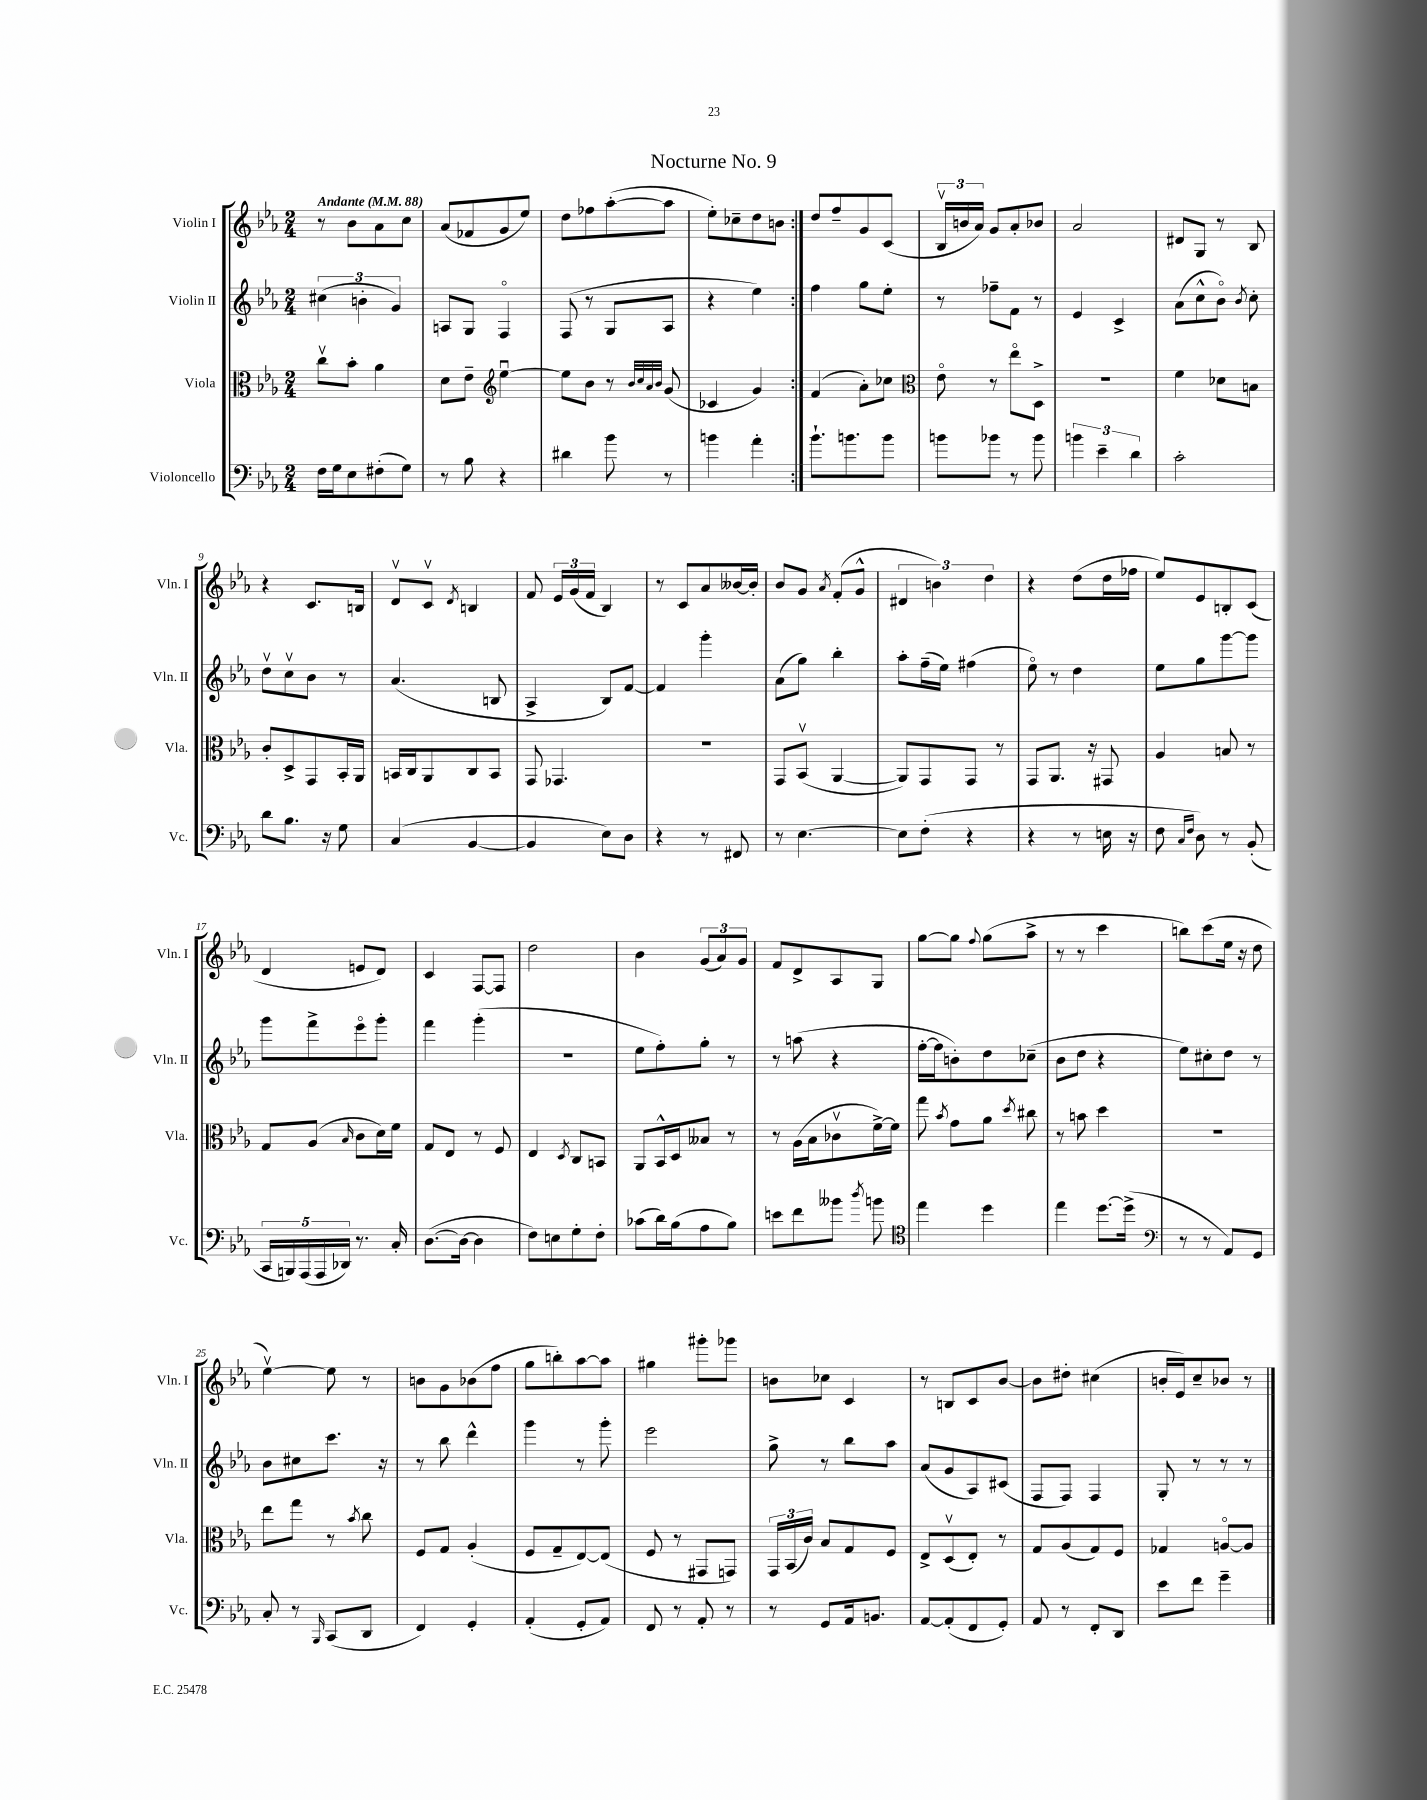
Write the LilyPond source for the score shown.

\header { title = "Nocturne No. 9" }
<<
\new StaffGroup <<
\new Staff = "s0" \with { instrumentName = "Violin I" shortInstrumentName = "Vln. I" } {
    \clef treble \key ees \major \numericTimeSignature \time 2/4 \tempo "Andante" 4 = 88
    \autoBeamOff \repeat volta 2 { r8 bes'8[ aes'8 c''8] |
    aes'8[( fes'8 g'8 ees''8]) |
    d''8[ fes''8 aes''8~-.( aes''8] |
    ees''8[-.) ces''8-- d''8 b'8] | }
    d''8[ f''8-- g'8 c'8]( |
    \tuplet 3/2 { bes16[\upbow b'16 aes'16]) } g'8[ aes'8-. bes'8] |
    aes'2 |
    dis'8[ g8] r8 bes8 |
    r4 c'8.[ b16] |
    d'8[\upbow c'8]\upbow \acciaccatura { d'8 } b4 |
    f'8 \tuplet 3/2 { ees'16[ g'16( f'16] } bes4) |
    r8 c'8[ aes'8 beses'16~ beses'16]-. |
    bes'8[ g'8] \acciaccatura { aes'8 } f'8[-.( g'8]-^ |
    \tuplet 3/2 { dis'4 b'4) d''4 } |
    r4 d''8[( d''16 fes''16] |
    ees''8[) ees'8 b8-. c'8]( |
    d'4 e'8[ d'8]) |
    c'4 f8[~ f8] |
    d''2 |
    bes'4 \tuplet 3/2 { g'8[( aes'8) g'8] } |
    f'8[ d'8-> aes8 g8] |
    g''8[~ g''8] \appoggiatura { f''8 } g''8[( aes''8]-> |
    r8 r8 c'''4 |
    b''8[) c'''8( ees''16] r16 d''8 |
    ees''4~\upbow) ees''8 r8 |
    b'8[ g'8 bes'8( f''8] |
    g''8[ b''8-.) aes''8~ aes''8] |
    gis''4 gis'''8[-. ges'''8] |
    b'8[ ces''8] c'4 |
    r8 b8[ c'8 bes'8]~ |
    bes'8[ dis''8]-. cis''4( |
    b'16[-. ees'16) c''8-- bes'8] r8 \bar "|." |
}
\new Staff = "s1" \with { instrumentName = "Violin II" shortInstrumentName = "Vln. II" } {
    \clef treble \key ees \major \numericTimeSignature \time 2/4
    \autoBeamOff \repeat volta 2 { \tuplet 3/2 { cis''4( b'4-. g'4) } |
    a8[ g8] f4\flageolet |
    f8( r8 g8[ aes8] |
    r4 ees''4) | }
    f''4 g''8[ ees''8]-. |
    r8 fes''8[-- f'8] r8 |
    ees'4 c'4-> |
    aes'8[( c''8-^ bes'8]\flageolet) \acciaccatura { bes'8 } c''8-. |
    d''8[\upbow c''8\upbow bes'8] r8 |
    aes'4.( b8 |
    aes4-> bes8[) f'8]~ |
    f'4 g'''4-. |
    aes'8[( g''8]) bes''4-. |
    aes''8[-. f''16--( ees''16]) fis''4( |
    ees''8\flageolet) r8 d''4 |
    ees''8[ g''8 g'''8~ g'''8] |
    g'''8[ f'''8-> ees'''8\flageolet g'''8]-. |
    f'''4 g'''4-.( |
    r2 |
    ees''8[ f''8-.) g''8]-. r8 |
    r8 a''8( r4 |
    f''16[~-. f''16 b'8-.) d''8 ces''8]--( |
    bes'8[ d''8] r4 |
    ees''8[) cis''8-. d''8] r8 |
    bes'8[ cis''8 c'''8.] r16 |
    r8 bes''8 d'''4-^ |
    g'''4 r8 g'''8-. |
    ees'''2 |
    g''8-> r8 bes''8[ aes''8] |
    aes'8[( g'8 aes8) cis'8]( |
    f8[ f8]) f4 |
    g8-. r8 r8 r8 \bar "|." |
}
\new Staff = "s2" \with { instrumentName = "Viola" shortInstrumentName = "Vla." } {
    \clef alto \key ees \major \numericTimeSignature \time 2/4
    \autoBeamOff \repeat volta 2 { c''8[\upbow bes'8]-. aes'4 |
    d'8[ ees'8]-- \clef treble ees''4~\downbow |
    ees''8[ bes'8] r8 \grace { bes'32[ c''32 aes'32 bes'32] } g'8( |
    ces'4 g'4) | }
    f'4( aes'8[-.) ces''8] |
    \clef alto ees'8\flageolet r8 ees''8[\flageolet d8]-> |
    R2 |
    f'4 des'8[ b8] |
    c'8[-. d8-> g,8 bes,16-. aes,16] |
    b,16[ c16 aes,8 c8 b,8] |
    g,8 ges,4. |
    R2 |
    g,8[ bes,8]\upbow( aes,4~ |
    aes,8[) g,8 g,8] r8 |
    g,8[ aes,8.] r16 gis,8 |
    aes4 b8 r8 |
    g8[ aes8]( \grace { bes16 } c'8[ d'16) f'16] |
    g8[ ees8] r8 f8 |
    ees4 \acciaccatura { d8 } c8[ b,8] |
    aes,8[ bes,16-^ d16 beses8] r8 |
    r8 aes16[( bes16 ces'8\upbow f'16~->) f'16] |
    g''8 \acciaccatura { bes'8 } g'8[ aes'8] \acciaccatura { d''8 } cis''8 |
    r8 b'8 d''4 |
    r2 |
    ees''8[ g''8] r8 \acciaccatura { bes'8 } c''8 |
    f8[ g8] aes4-.( |
    f8[ g8-- ees8~) ees8]( |
    f8 r8 gis,8[ g,8]) |
    \tuplet 3/2 { g,16[ bes,16( c'16]) } bes8[ g8 f8] |
    ees8[-> d8\upbow( ees8]-.) r8 |
    g8[ aes8( g8) f8] |
    ges4 a8[~\flageolet a8] \bar "|." |
}
\new Staff = "s3" \with { instrumentName = "Violoncello" shortInstrumentName = "Vc." } {
    \clef bass \key ees \major \numericTimeSignature \time 2/4
    \autoBeamOff \repeat volta 2 { f16[ g16 ees8 fis8-.( g8]) |
    r8 bes8 r4 |
    dis'4 bes'8 r8 |
    b'4 aes'4-. | }
    bes'8.[-! b'8. b'8] |
    b'8[ bes'8] r8 bes'8 |
    \tuplet 3/2 { b'4 ees'4-- d'4 } |
    c'2-. |
    d'8[ bes8.] r16 g8 |
    c4( bes,4~ |
    bes,4 ees8[) d8] |
    r4 r8 fis,8 |
    r8 ees4.~ |
    ees8[ f8]-.( r4 |
    r4 r8 e16 r16 |
    f8 \grace { c16[ f16] } d8) r8 bes,8-.( |
    \tuplet 5/4 { c,16[ b,,16) aes,,16( aes,,16 des,16]) } r8. c16-. |
    d8.[~( d16]~ d4 |
    f8[) e8 g8-. f8]-. |
    ces'8[( d'16) bes16( aes8 bes8]) |
    e'8[ f'8 beses'8] \acciaccatura { d''8 } b'8 |
    \clef tenor ees''4 d''4 |
    ees''4 d''8.[~ d''16]->( |
    \clef bass r8 r8 aes,8[) g,8] |
    c8-. r8 \grace { bes,,16 } c,8[( d,8] |
    f,4) g,4-. |
    aes,4-.( g,8[-. aes,8]) |
    f,8 r8 aes,8-. r8 |
    r8 g,8[ aes,16 b,8.] |
    aes,8[~ aes,8-.( f,8 g,8]-.) |
    aes,8 r8 f,8[-. d,8] |
    ees'8[ f'8] g'4-- \bar "|." |
}
>>
>>
